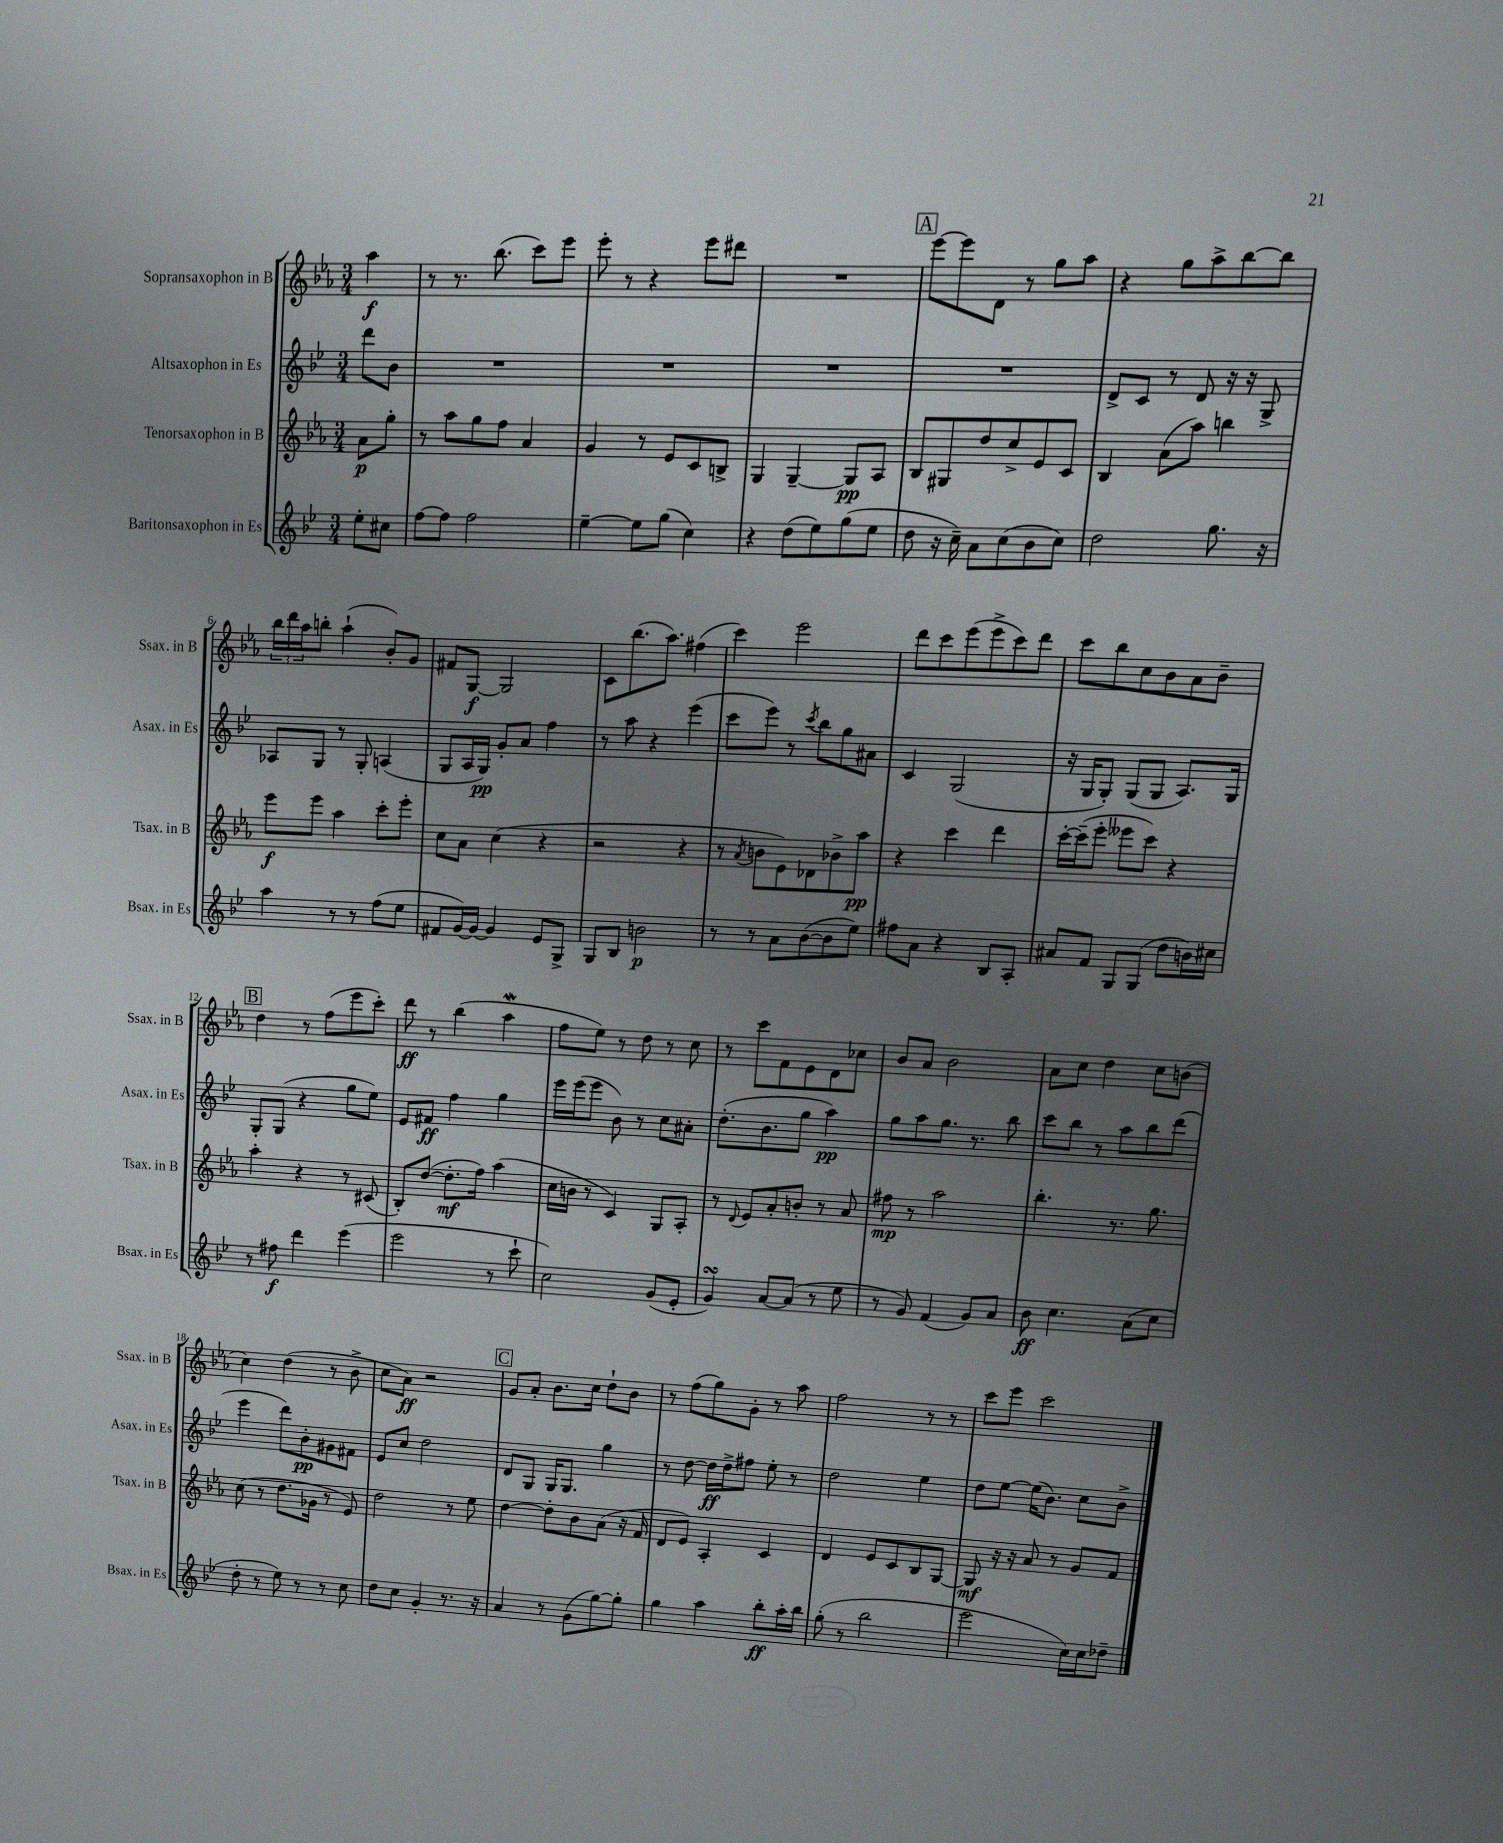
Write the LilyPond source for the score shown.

<<
\new StaffGroup <<
\new Staff = "s0" \with { instrumentName = "Sopransaxophon in B" shortInstrumentName = "Ssax. in B" } {
    \clef treble \key ees \major \numericTimeSignature \time 3/4 \partial 4
    aes''4\f |
    r8 r8. bes''8.( c'''8) ees'''8 |
    ees'''8-. r8 r4 ees'''8 dis'''8 |
    R2. |
    \mark \markup { \box "A" } ees'''8~ ees'''8 d'8 r8 g''8 aes''8 |
    r4 g''8 aes''8-> bes''8~ bes''8 |
    \tuplet 3/2 { bes''16 d'''16 aes''16 } b''8-. aes''4-!( bes'8-.) g'8 |
    fis'8 g8~\f g2 |
    c'8 bes''8.( aes''8.) fis''4( |
    c'''4) ees'''2 |
    d'''8 c'''8 ees'''8( ees'''8-> c'''8) d'''8 |
    c'''8 bes''8 c''8 bes'8 aes'8 bes'8-- |
    \mark \markup { \box "B" } d''4 r8 f''8( ees'''8 c'''8-.) |
    d'''8\ff r8 bes''4( aes''4\mordent |
    f''8 ees''8) r8 d''8 r8 c''8 |
    r8 c'''8 f'8 ees'8 d'8 ces''8 |
    bes'8 aes'8 bes'2 |
    aes'8 c''8 d''4 c''8 b'8( |
    c''4) d''4( r8 bes'8-> |
    c''8 aes'8\ff) r2 |
    \mark \markup { \box "C" } g'8 aes'8-. bes'8. c''16 d''8-! bes'8 |
    r8 f''8( g''8) g'8-. r8 aes''8 |
    f''2 r8 r8 |
    c'''8 ees'''8 c'''2 \bar "|." |
}
\new Staff = "s1" \with { instrumentName = "Altsaxophon in Es" shortInstrumentName = "Asax. in Es" } {
    \clef treble \key bes \major \numericTimeSignature \time 3/4 \partial 4
    d'''8 bes'8 |
    R2. |
    R2. |
    R2. |
    \mark \markup { \box "A" } R2. |
    d'8-> c'8 r8 d'8 r16 r16 g8-> |
    aes8 g8 r8 g8-. a4( |
    g8 a16 g16\pp) g'8-. a'8 f''4 |
    r8 a''8 r4 ees'''4( |
    c'''8 ees'''8) r8 \acciaccatura { c'''8 } bes''8 g''8 ais'8 |
    c'4 g2( |
    r16 g16 g8-.) g8( g8 a8.) g16 |
    \mark \markup { \box "B" } g8-. g8( r4 g''8 ees''8) |
    ees'8 fis'8\ff f''4 g''4 |
    ees'''16 ees'''16( ees'''8 bes'8) r8 c''8 ais'8-. |
    d''8.-.( bes'8. g''8 a''4\pp) |
    g''8 a''8 g''8. r8. bes''8 |
    c'''8 bes''8 r8 a''8 bes''8 d'''8( |
    ees'''4 d'''8) bes'8-.\pp gis'8 fis'8 |
    ees'8 c''8 d''2 |
    \mark \markup { \box "C" } d'8 g8 g16 g8. g''4 |
    r8 d''8~ d''16\ff d''16-> fis''8 ees''8-. r8 |
    d''2 ees''4 |
    d''8 ees''8~ ees''16( bes'8.) c''8 bes'8-> \bar "|." |
}
\new Staff = "s2" \with { instrumentName = "Tenorsaxophon in B" shortInstrumentName = "Tsax. in B" } {
    \clef treble \key ees \major \numericTimeSignature \time 3/4 \partial 4
    aes'8\p g''8-. |
    r8 aes''8 g''8 f''8 aes'4 |
    g'4 r8 ees'8 c'8 b8-> |
    g4 g4~-- g8\pp aes8 |
    \mark \markup { \box "A" } bes8 gis8 d''8 c''8-> ees'8 c'8 |
    bes4 aes'8( aes''8) b''4 |
    ees'''8\f ees'''8 aes''4 c'''8-. ees'''8-. |
    c''8 aes'8 c''4( r4 |
    r2 r4 |
    r8 \acciaccatura { aes'8 } b'8 ees'8) des'8 bes'8-> aes''8\pp |
    r4 c'''4 d'''4 |
    c'''16~-. c'''16--( ees'''8-. eeses'''8 c'''8) r4 |
    \mark \markup { \box "B" } aes''4-. r4 r8 cis'8( |
    bes8-.) d''8~( d''8.-.\mf f''16) aes''4( |
    c''16 b'16 r8 c'4) g8 aes8-. |
    r8 \appoggiatura { d'8 } ees'8 aes'8-. b'8-. r8 aes'8 |
    fis''8\mp r8 aes''2 |
    bes''4.-. r8. g''8. |
    c''8( r8 d''8. ges'16 r8 ees'8) |
    d''2 r8 ees''8 |
    \mark \markup { \box "C" } d''4~ d''8-. bes'8 aes'8( r16 f'16 |
    d'8 ees'8) aes4-. c'4 |
    d'4 ees'8 c'8 bes8 g8~ |
    g8\mf r16 r16 aes'8 r8 g'8 f'8 \bar "|." |
}
\new Staff = "s3" \with { instrumentName = "Baritonsaxophon in Es" shortInstrumentName = "Bsax. in Es" } {
    \clef treble \key bes \major \numericTimeSignature \time 3/4 \partial 4
    ees''8-. cis''8 |
    f''8~ f''8 f''2 |
    ees''4~-- ees''8 g''8( c''4) |
    r4 d''8( ees''8) g''8( ees''8 |
    \mark \markup { \box "A" } d''8 r16 c''16--) a'8 c''8( bes'8 c''8) |
    d''2 g''8. r16 |
    a''4 r8 r8 f''8( ees''8 |
    fis'8 g'16~) g'16~ g'4 ees'8 g8-> |
    g8 bes8 b'2\p |
    r8 r8 a'8 bes'8~( bes'8 ees''8) |
    fis''8 a'8 r4 bes8 a8-. |
    ais'8 f'8 g8 g8( d''8 b'16) cis''16 |
    \mark \markup { \box "B" } r8 fis''8\f d'''4 ees'''4( |
    ees'''2 r8 c'''8-! |
    c''2) g'8( ees'8-. |
    g'4\turn) a'8~ a'8( r8 ees''8 |
    r8 g'8) f'4( g'8) a'8 |
    bes'8\ff c''4. a'8( c''8 |
    d''8-. r8 ees''8) r8 r8 c''8 |
    d''8 c''8 g'4-. r8. r16 |
    \mark \markup { \box "C" } a'4 r8 g'8( g''8~) g''8-. |
    g''4 a''4 bes''8-.\ff a''16-. bes''16 |
    g''8-.( r8 bes''2 |
    ees'''2 c''16) c''16 des''8-- \bar "|." |
}
>>
>>
